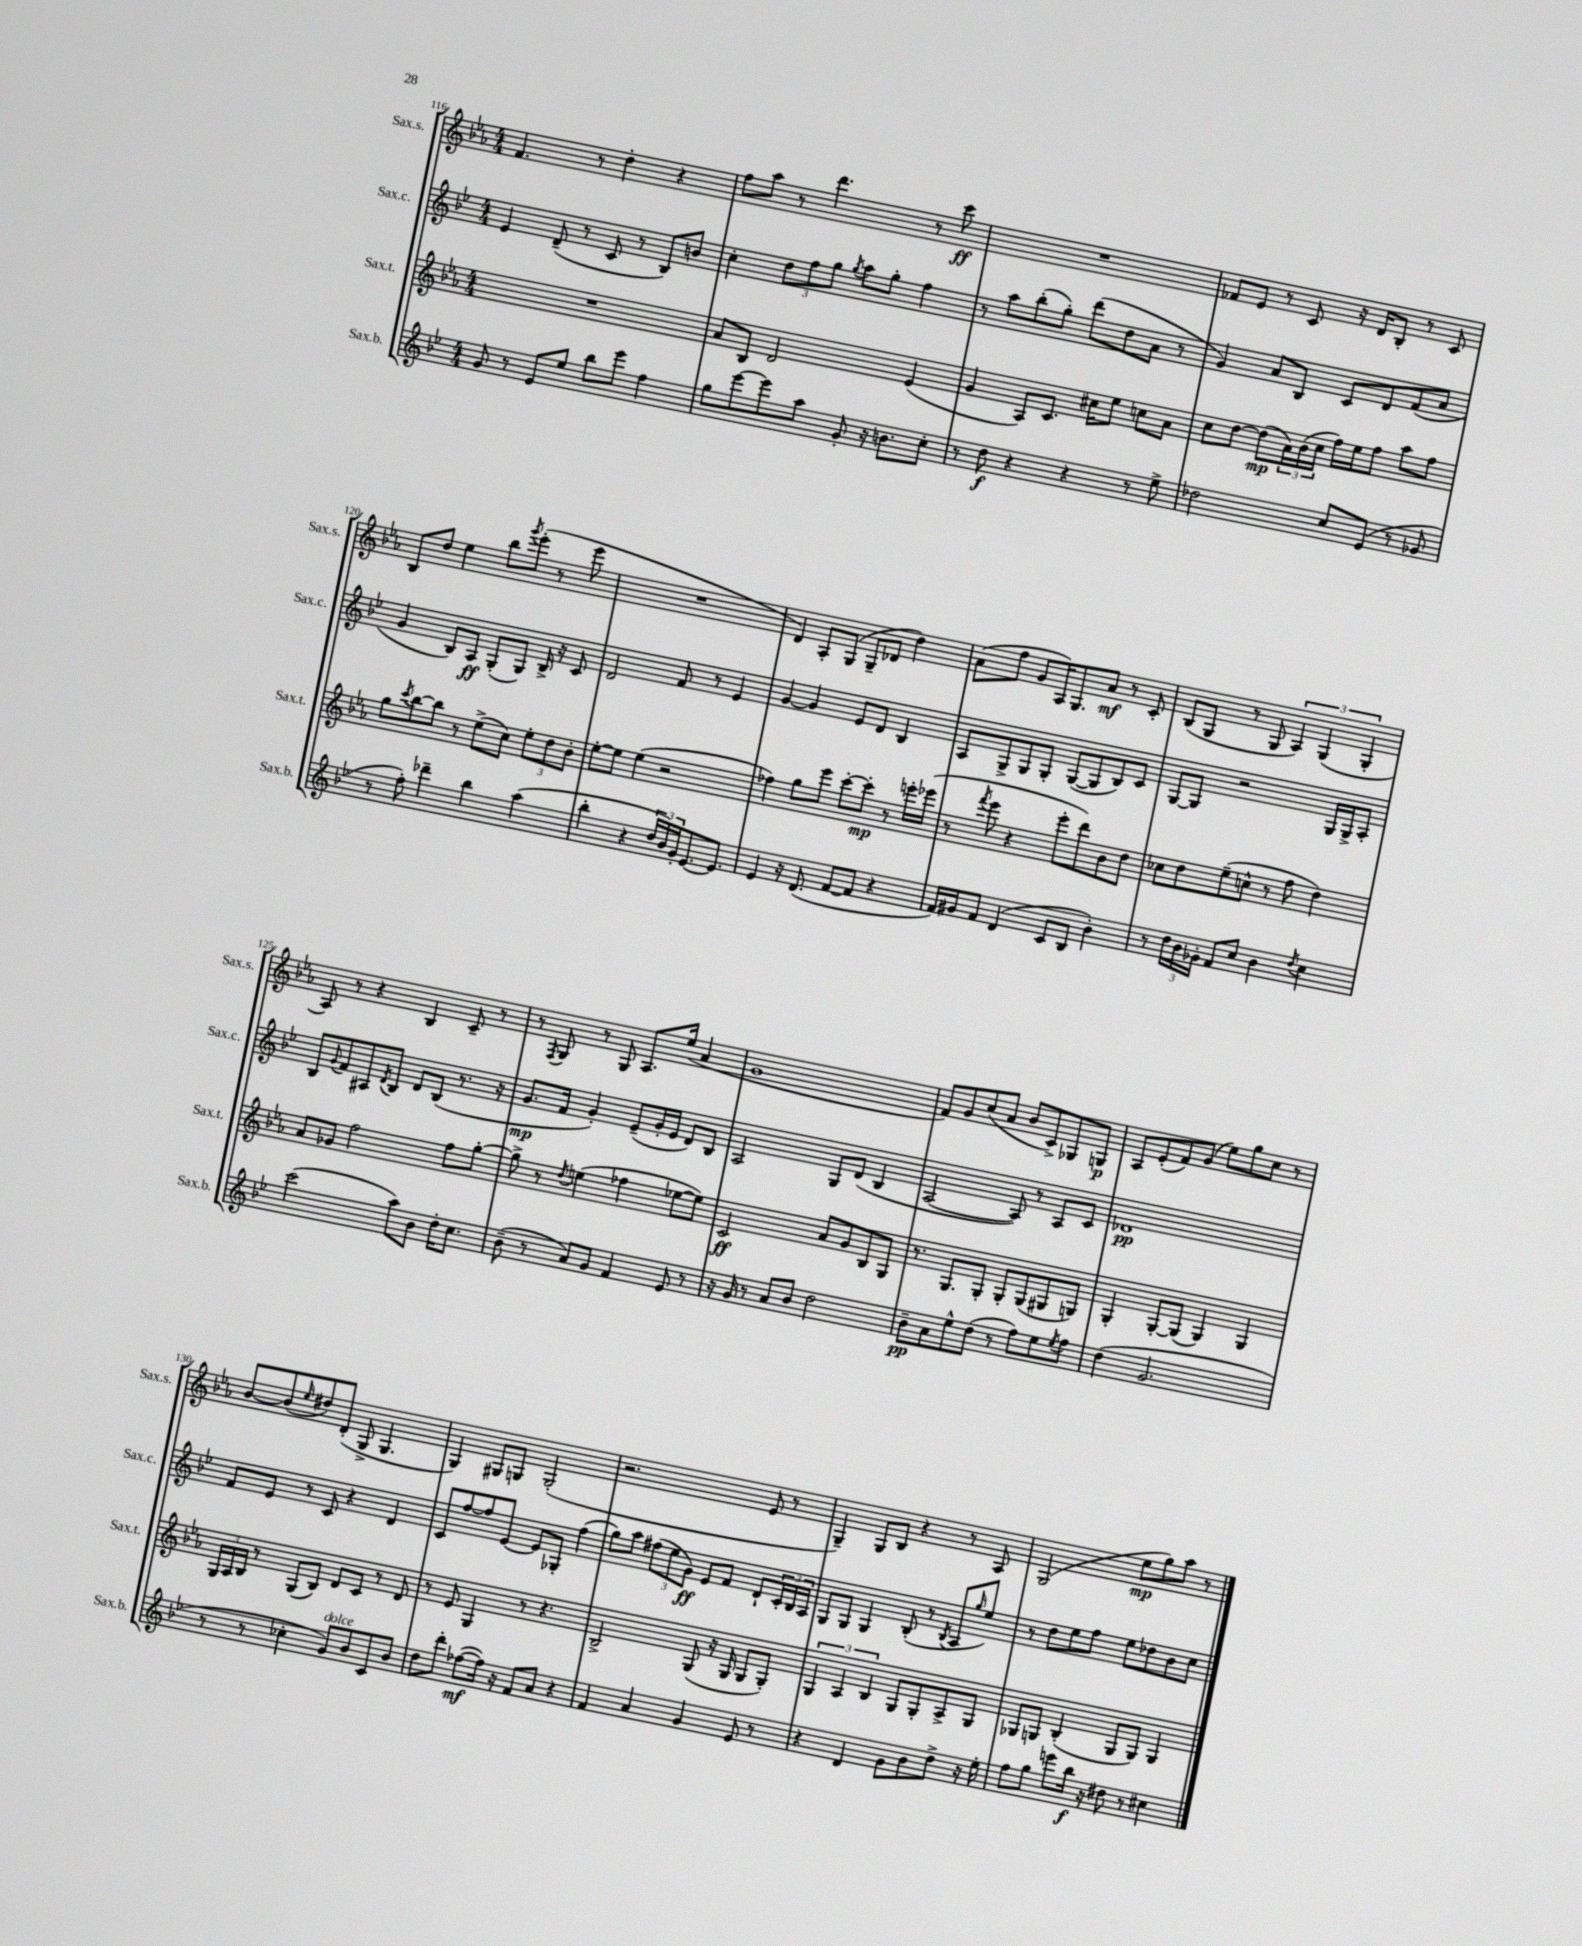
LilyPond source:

<<
\new StaffGroup <<
\new Staff = "s0" \with { instrumentName = "Sax.s." shortInstrumentName = "Sax.s." } {
    \clef treble \key ees \major \numericTimeSignature \time 4/4
    f'4. r8 d''4-. r4 |
    f''8 aes''8 r8 d'''4. r8 c'''8\ff |
    R1 |
    fes'8 ees'8 r8 c'8 r16 d'16 bes8-. r8 c'8 |
    bes8 d''8 ees''4 bes''8 \acciaccatura { g'''8 } ees'''8-.( r8 ees'''8 |
    R1 |
    d'4) aes8-. g8( g8-- des'8 d''4) |
    aes'8( f''8 g'8 aes16) g8. aes'8\mf r8 c'8-. |
    bes8( g8 r8 g8 \tuplet 3/2 { aes4) g4( g4-. } |
    aes8) r8 r4 bes4 c'8-- r8 |
    r8 \acciaccatura { f8 } g8 r8 g8 aes8. ees''16( aes'4 |
    g'1 |
    f'8) g'8 c''8( aes'8 bes'8 c'8->) ges8 g8\p |
    aes8 ees'8-.( f'8) g'8( ees''8) g''8 c''8 r8 |
    bes'8~ bes'8( \grace { ees''16 } dis''8) d'8-.( g8-> g4. |
    g4) gis8 g8 g2-.( |
    r2. ees'8 r8 |
    g4--) g8 bes8 r4 r8 aes8 |
    g2( ees''8\mp g''8) aes''8 r8 \bar "|." |
}
\new Staff = "s1" \with { instrumentName = "Sax.c." shortInstrumentName = "Sax.c." } {
    \clef treble \key bes \major \numericTimeSignature \time 4/4
    ees'4 d'8--( r8 c'8 r8 bes8) b'8 |
    c''4-. \tuplet 3/2 { d''8 f''8 g''8 } \acciaccatura { g''8 } a''8 g''8-. f''4 |
    r8 a''8 bes''8-.( g''8-.) d'''8( d''8 a'8 r8 |
    g'4) a'8 bes8 c'8 d'8 f'8( a'8 |
    g'4 bes8) a8\ff g8-.( g8) bes16-> r16 c'8 |
    d'2 f'8 r8 ees'4 |
    g'4~ g'4 ees'8 d'8 bes4 |
    a8 g8-> g8 g8-. g8~( g8 bes8) c'8 |
    g8~ g8 r2 g16 g16-> a8-. |
    bes8 \appoggiatura { g'8 } f'8 ais8 \acciaccatura { d'8 } bes8 d'8 bes8( r8. r16 |
    g'8.\mp f'16 g'4-.) ees'8--( g'16-. ees'16 d'8) bes8 |
    a2 g8 d'8( bes4 |
    a2~ a8) r8 a8 c'8 |
    des'1\pp |
    f'8 ees'8 r8 c'8 r4 d'4 |
    c'8 f''8~ f''8 ees'8~ ees'8 ges8-. f''4( |
    g''8) a''8 \tuplet 3/2 { fis''8( ees''8 g'8\ff) } ees'8 f'8 d'8-! \tuplet 3/2 { c'16-. bes16 a16 } |
    g8 g8 g4 bes8-.( r8 \acciaccatura { bes8 } a8 \grace { g''16 } ees''8) |
    r8 d''8 ees''8 f''8 ees''8 des''8 bes'8 c''8 \bar "|." |
}
\new Staff = "s2" \with { instrumentName = "Sax.t." shortInstrumentName = "Sax.t." } {
    \clef treble \key ees \major \numericTimeSignature \time 4/4
    R1 |
    aes'8 bes8 d'2 ees'4( |
    g'4 aes8) c'8. cis''16 ees''8 c''8 aes'8 |
    c''8 d''8~ d''8\mp( \tuplet 3/2 { aes'16) bes'16( c''16 } f''16) ees''16 f''8 aes''8 f''8 |
    g''8 \acciaccatura { c'''8 } bes''8~ bes''8 r8 ees''8->( c''8) \tuplet 3/2 { ees''8-. d''8 bes'8-. } |
    ees''8~-. ees''8 ees''4( r2 |
    fes''4) g''8 ees'''8 c'''8~-. c'''8-.\mp r8 e'''16-. ees'''16( |
    r8 \acciaccatura { f'''8 } ees'''8 r4 ees'''8-. d'''8) bes'8 d''8 |
    ces''8 d''8 ees''8--( c''8-^ r8 f''8 d''4) |
    aes'8 ges'8 f''2 f''8 g''8~-. |
    g''8-> r8 \acciaccatura { d''8 } e''4( fes''4 ees''8~ ees''8) |
    c'2\ff aes'8 g'8 bes8 g8 |
    r8. g8. g8-. g8-. g8( gis8 g8) |
    g4-. g8~-. g8( g4) g4 |
    \tuplet 3/2 { g16 aes16 bes16 } r8 g8( bes8) d'8 c'8 r8 d'8 |
    r8 ees'8 g4 r8 r4. |
    bes2-> g8( r16 g16 g8 g8-.) |
    \tuplet 3/2 { g4 aes4 bes4 } g8 g8-. aes8-> g8 |
    ges8 g8 bes4-.( g8 g8) g4 \bar "|." |
}
\new Staff = "s3" \with { instrumentName = "Sax.b." shortInstrumentName = "Sax.b." } {
    \clef treble \key bes \major \numericTimeSignature \time 4/4
    g'8 r8 ees'8 ees''8 bes''8 ees'''8 f''4 |
    g''8 ees'''8~ ees'''8 a''8 g'8-. r16 b'8. c''8-. |
    r8 d''8\f r4 r4 r8 ees''8-> |
    des''2 c''8 ees'8( r8 ges'8 |
    r8 f''8-.) des'''4-- bes''4 a''4( |
    bes''4-. r4 \tuplet 3/2 { d''16 bes'16) g'16-. } ees'8.~ ees'8. |
    ees'4 r16 d'8.( f'8~ f'8 r4 |
    f'16) gis'16 f'8 d'4( c'8 bes8 bes'4-.) |
    r8 \tuplet 3/2 { d''16 bes'16 ges'16-. } f'8 c''8 bes'4 \acciaccatura { d''8 } c''4 |
    c'''2( a''8) bes'8 d''16-. c''8. |
    bes'8--( r8 a'8) g'8 f'4 ees'8 r8 |
    r16 g'16 r8 a'8 bes'8 d''2 |
    bes'8--\pp a'8 ees''8-^ d''8( r8 f''8) ees''8 \acciaccatura { ees''8 } f''8 |
    d''4( g'2. |
    r8 r8 ces''4-. g'8^\markup { \italic "dolce" }) bes'8 c'8 bes'8 |
    d''8 d'''8-. fes''8~\mf( fes''16) r16 f'8 a'8 r4 |
    f'4 a'4 g'4 ees'8 r8 |
    r4 d'4 g'8 bes'8 d''8-> r16 ees''16-. |
    f''8 g''8 e'''8 bes''16\f r16 dis''8 r8 cis''4 \bar "|." |
}
>>
>>
\layout { \context { \Score currentBarNumber = #116 } }
